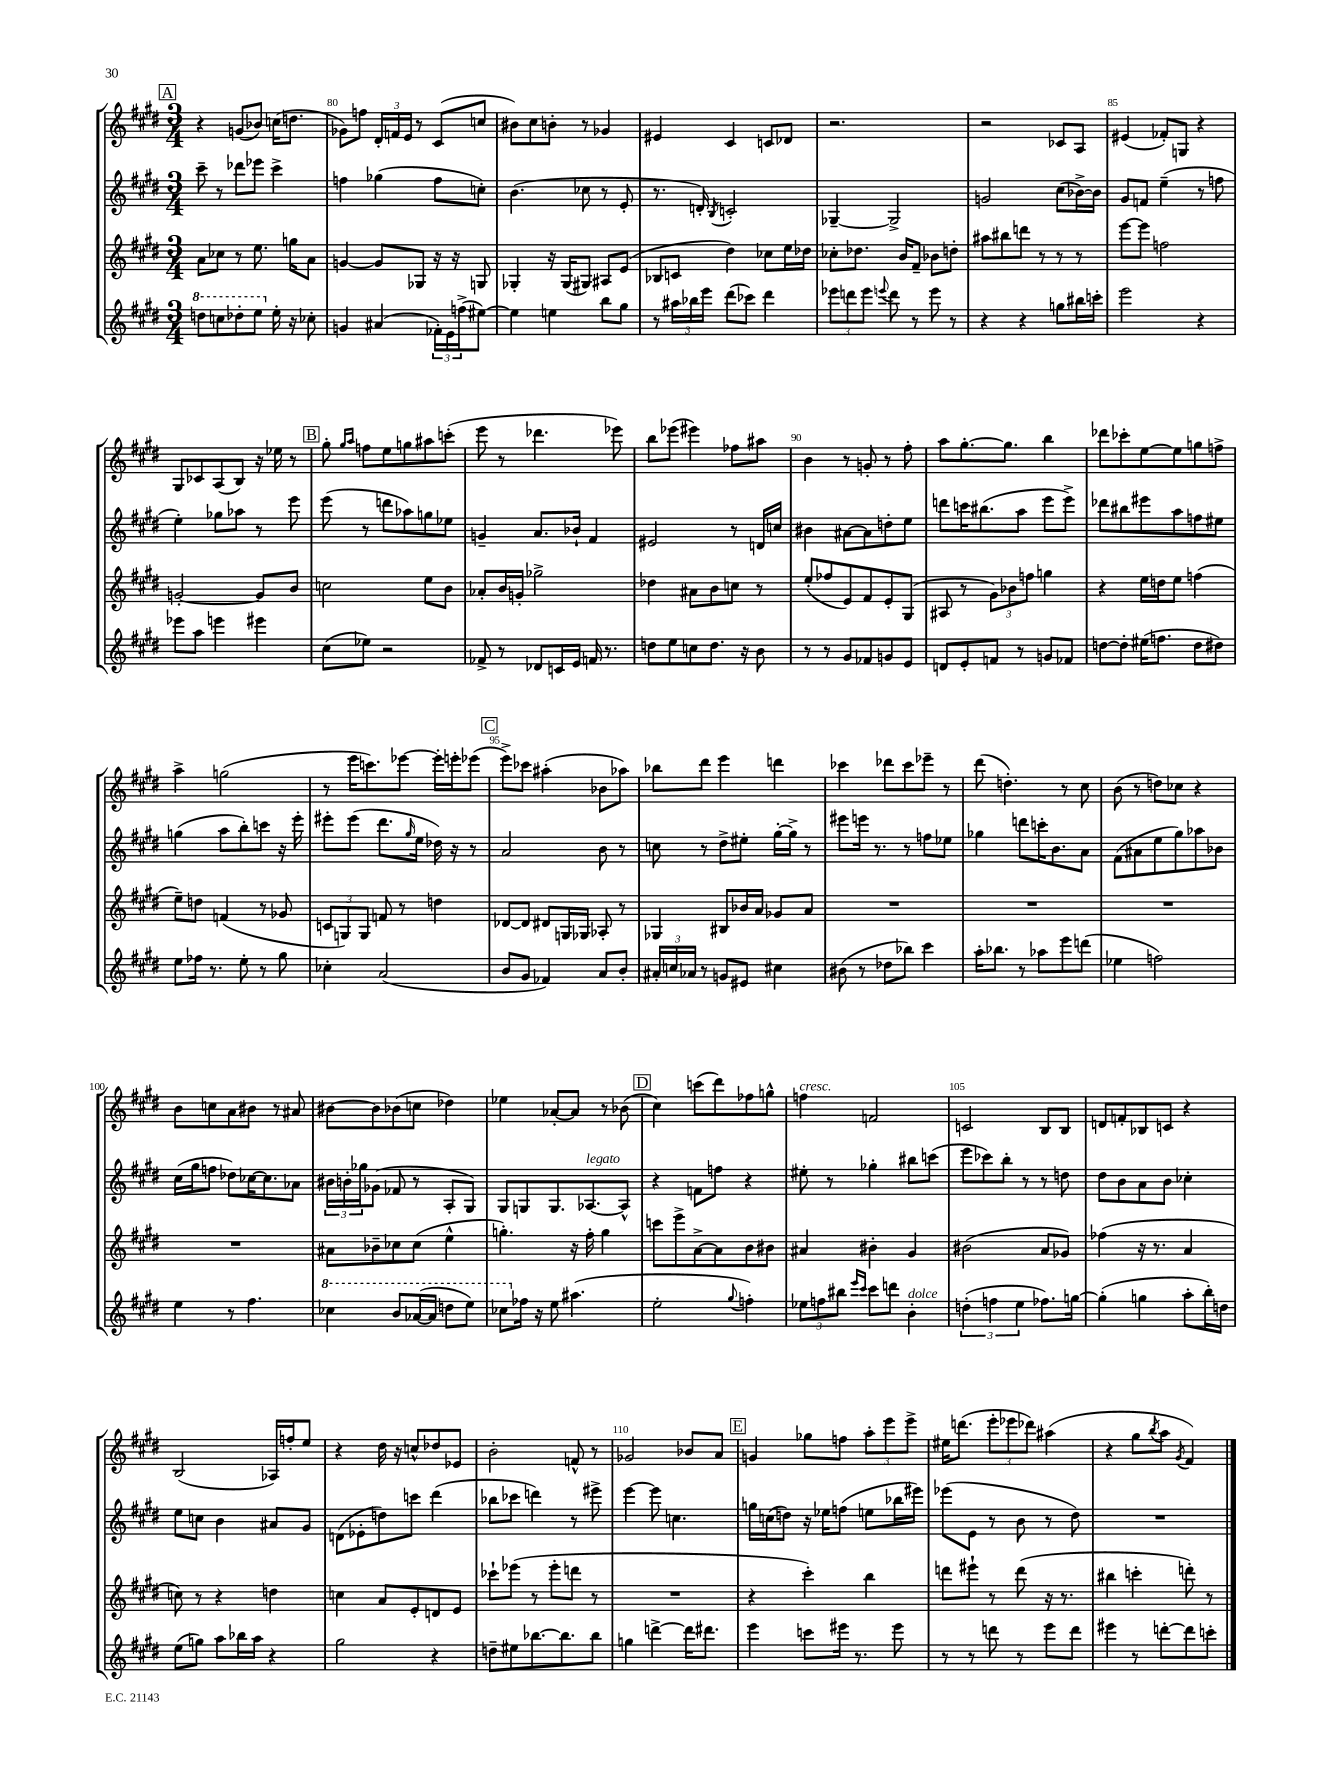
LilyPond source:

<<
\new StaffGroup <<
\new Staff = "s0" {
    \clef treble \key e \major \numericTimeSignature \time 3/4
    \mark \markup { \box "A" } r4 g'8( bes'8) c''16( d''8. |
    ges'8) f''8 \tuplet 3/2 { dis'16-. f'16 e'16 } r8 cis'8( c''8 |
    bis'8) cis''8 b'8-. r8 ges'4 |
    eis'4 cis'4 c'8 des'8 |
    r2. |
    r2 ces'8 a8 |
    eis'4( fes'8-.) g8 r4 |
    gis8 ces'8 a8( b8) r16 ees''16 r8 |
    \mark \markup { \box "B" } gis''8-. \grace { gis''16 a''16 } f''8 e''8 g''8 ais''8 c'''8-.( |
    e'''8 r8 des'''4. ees'''8) |
    b''8 ees'''8( eis'''4) fes''8 ais''8 |
    b'4 r8 g'8-. r8 fis''8-. |
    a''8 gis''8.~-. gis''8. b''4 |
    des'''8 ces'''8-. e''8~ e''8 g''8 f''8-> |
    a''4-> g''2( |
    r8 e'''16 c'''8.) ees'''8~ ees'''16-. e'''16-. ees'''8( |
    \mark \markup { \box "C" } e'''8->) ces'''8 ais''4-.( bes'8 aes''8) |
    bes''8 dis'''8 e'''4 d'''4 |
    ces'''4 des'''8 ces'''8 ees'''8-- r8 |
    dis'''8( d''4.-.) r8 cis''8 |
    b'8( r8 d''8) ces''8 r4 |
    b'8 c''8 a'8 bis'8 r8 ais'8 |
    bis'8~ bis'8 bes'8( c''8 des''4) |
    ees''4 aes'8~-. aes'8 r8 bes'8( |
    \mark \markup { \box "D" } cis''4) c'''8( dis'''8) fes''8 g''8-^ |
    f''4^\markup { \italic "cresc." } f'2 |
    c'2 b8 b8 |
    d'8 f'8-. bes8 c'8 r4 |
    b2( aes16) f''16-. e''8 |
    r4 dis''16 r16 c''8-^ des''8 ees'8 |
    b'2-. f'8-^ r8 |
    ges'2 bes'8 a'8 |
    \mark \markup { \box "E" } g'4 ges''8 f''8 \tuplet 3/2 { a''8-. e'''8 e'''8-> } |
    eis''16 d'''8.( \tuplet 3/2 { e'''8-. ees'''8 des'''8) } ais''4( |
    r4 gis''8 \acciaccatura { b''8 } a''8 \acciaccatura { gis'8 } fis'4) \bar "|." |
}
\new Staff = "s1" {
    \clef treble \key e \major \numericTimeSignature \time 3/4
    \mark \markup { \box "A" } cis'''8-- r8 des'''8 ees'''8 cis'''4-> |
    f''4 ges''4( f''8 c''8-.) |
    b'4.( ces''8 r8 e'8-. |
    r8. d'16-.) \acciaccatura { b8 } c'2-. |
    ges4~-- ges2-> |
    g'2 cis''8( bes'16~->) bes'16 |
    gis'8 f'8 e''4--( r8 f''8 |
    e''4-.) ges''8 aes''8 r8 e'''8 |
    \mark \markup { \box "B" } e'''8( r8 d'''8 aes''8) g''8 ees''8 |
    g'4-- a'8. bes'16-! fis'4 |
    eis'2 r8 d'16 c''16 |
    bis'4 ais'8~ ais'8 d''8-. e''8 |
    d'''8 c'''16 bis''8.( a''8 e'''8 e'''8->) |
    des'''8 bis''8 eis'''8 a''8 f''8 eis''8 |
    g''4( a''8 b''8-.) c'''8 r16 e'''16-. |
    eis'''8-. eis'''8( dis'''8. \grace { gis''16 } e''16 des''16) r16 r8 |
    \mark \markup { \box "C" } a'2 b'8 r8 |
    c''8 r8 dis''8-> eis''8-. gis''16~-. gis''16-> r8 |
    eis'''8 e'''16 r8. r8 f''8 ees''8 |
    ges''4 d'''8 c'''16-. b'8. a'8 |
    fis'8( ais'8 e''8 gis''8) aes''8 bes'8 |
    cis''16( gis''16 f''8 des''8) ces''16~ ces''8. aes'8 |
    \tuplet 3/2 { bis'16 b'16-. ges''16 } ges'8( fes'8 r8 a8-. gis8) |
    gis8 g8 g8. aes8.~^\markup { \italic "legato" } aes8-^ |
    \mark \markup { \box "D" } r4 f'8 f''8 r4 |
    eis''8-. r8 ges''4-. bis''8 c'''8( |
    e'''8 ces'''8) b''8-. r8 r8 d''8 |
    dis''8 b'8 a'8 b'8 ces''4-. |
    e''8 c''8 b'4 ais'8 gis'8 |
    d'8( ees'8-. d''8) c'''8 dis'''4( |
    bes''8 ces'''8 d'''4) r8 eis'''8-> |
    e'''4~ e'''8 c''4. |
    \mark \markup { \box "E" } g''16 c''16( d''8) r16 ees''16 f''8( e''8 bes''16 eis'''16) |
    ees'''8( e'8 r8 b'8 r8 dis''8) |
    R2. \bar "|." |
}
\new Staff = "s2" {
    \clef treble \key e \major \numericTimeSignature \time 3/4
    \mark \markup { \box "A" } a'8 ces''8 r8 e''8. g''16 a'8 |
    g'4~ g'8 ges8 r16 r16 g8 |
    ges4-. r16 ges16( gis8) ais8 e'8( |
    bes8 c'8 dis''4) ces''8 e''16 des''16 |
    ces''8-. des''8. b'16 fis'8-- bes'8 d''8-. |
    ais''8 bis''8 d'''8 r8 r8 r8 |
    e'''8~ e'''8 f''2 |
    g'2~-. g'8 b'8 |
    \mark \markup { \box "B" } c''2 e''8 b'8 |
    aes'8-. b'16 g'16-. ges''2-> |
    des''4 ais'8 b'8 c''8 r8 |
    e''8-.( fes''8 e'8) fis'8 e'8-. gis8( |
    ais8 r8 \tuplet 3/2 { gis'8) bes'8 f''8 } g''4 |
    r4 e''16 d''16 e''8 f''4( |
    e''8--) d''8 f'4( r8 ges'8 |
    \tuplet 3/2 { c'8 g8) g8 } f'8 r8 d''4 |
    \mark \markup { \box "C" } des'8~ des'8 dis'8 g16 ges16 aes8-. r8 |
    ges4 bis8 bes'16 a'16 ges'8 a'8 |
    R2. |
    R2. |
    R2. |
    R2. |
    ais'8 bes'8-- ces''8 ces''8( e''4-^ |
    g''4.-.) r16 fis''16-. g''4 |
    \mark \markup { \box "D" } c'''8 e'''8-> a'8~-> a'8 b'8 bis'8 |
    ais'4 bis'4-. gis'4 |
    bis'2( a'8 ges'8) |
    fes''4( r16 r8. a'4 |
    c''8) r8 r4 d''4 |
    c''4 a'8 e'8-. d'8 e'8 |
    ces'''8-! ees'''8( r8 ees'''8-. d'''8 r8 |
    R2. |
    \mark \markup { \box "E" } r4 cis'''4-.) b''4 |
    d'''8 eis'''8-! r8 d'''8( r16 r8. |
    bis''4 c'''4-. d'''8-.) r8 \bar "|." |
}
\new Staff = "s3" {
    \clef treble \key e \major \numericTimeSignature \time 3/4
    \mark \markup { \box "A" } \ottava #1 d'''8 c'''8 des'''8-. e'''8 \ottava #0 e''16-. r16 ces''8-. |
    g'4 ais'4( \tuplet 3/2 { fes'16-.) e'16 f''16->( } eis''8~) |
    eis''4 e''4 b''8 gis''8 |
    r8 \tuplet 3/2 { ais''16 bes''16 e'''16 } dis'''8( ces'''8) dis'''4 |
    \tuplet 3/2 { ees'''8 d'''8 ees'''8 } \appoggiatura { e'''8 } d'''8 r8 e'''8 r8 |
    r4 r4 g''8 bis''16 c'''16-. |
    e'''2 r4 |
    ees'''8 a''8 e'''4 eis'''4 |
    \mark \markup { \box "B" } cis''8( ees''8) r2 |
    fes'8-> r8 des'8 c'16 e'16 f'16 r8. |
    d''8 e''8 c''8 d''8. r16 b'8 |
    r8 r8 gis'8 fes'8 g'8 e'8 |
    d'8 e'8-. f'8 r8 g'8 fes'8 |
    d''8~ d''8-. eis''16( f''8. d''8 dis''8) |
    e''8 fes''16 r8. e''8-. r8 gis''8 |
    ces''4-. a'2( |
    \mark \markup { \box "C" } b'8 gis'8 fes'4) a'8 b'8-. |
    \tuplet 3/2 { ais'16-. c''16 aes'16 } r8 g'8 eis'8 cis''4 |
    bis'8( r8 des''8 bes''8) cis'''4 |
    a''16-. bes''8. r8 aes''8 e'''8 d'''8( |
    ees''4 f''2) |
    e''4 r8 fis''4. |
    \ottava #1 ces'''4 b''8 aes''16~( aes''16 d'''8 e'''8) |
    ces'''8 \ottava #0 fes''16 r16 e''8 ais''4.( |
    \mark \markup { \box "D" } e''2-. \appoggiatura { gis''8 } f''4-.) |
    \tuplet 3/2 { ees''8 f''8 bis''8 } \grace { e'''16 cis'''16 } cis'''8 d'''8 b'4-.^\markup { \italic "dolce" } |
    \tuplet 3/2 { d''4-.( f''4 e''4 } fes''8.) g''16~ |
    g''4-.( g''4 a''8-. b''16-.) d''16 |
    e''8( g''8) a''8 bes''16 a''16 r4 |
    gis''2 r4 |
    d''8-- eis''8 bes''8.~ bes''8. bes''8 |
    g''4 d'''4~-> d'''16 dis'''8. |
    \mark \markup { \box "E" } e'''4 c'''8 eis'''16 r8. eis'''8 |
    r8 r8 d'''8 r8 e'''8 d'''8 |
    eis'''4 r8 d'''8~-. d'''8 c'''8-. \bar "|." |
}
>>
>>
\layout { \context { \Score currentBarNumber = #79 \override BarNumber.break-visibility = ##(#f #t #t) barNumberVisibility = #(every-nth-bar-number-visible 5) } }
